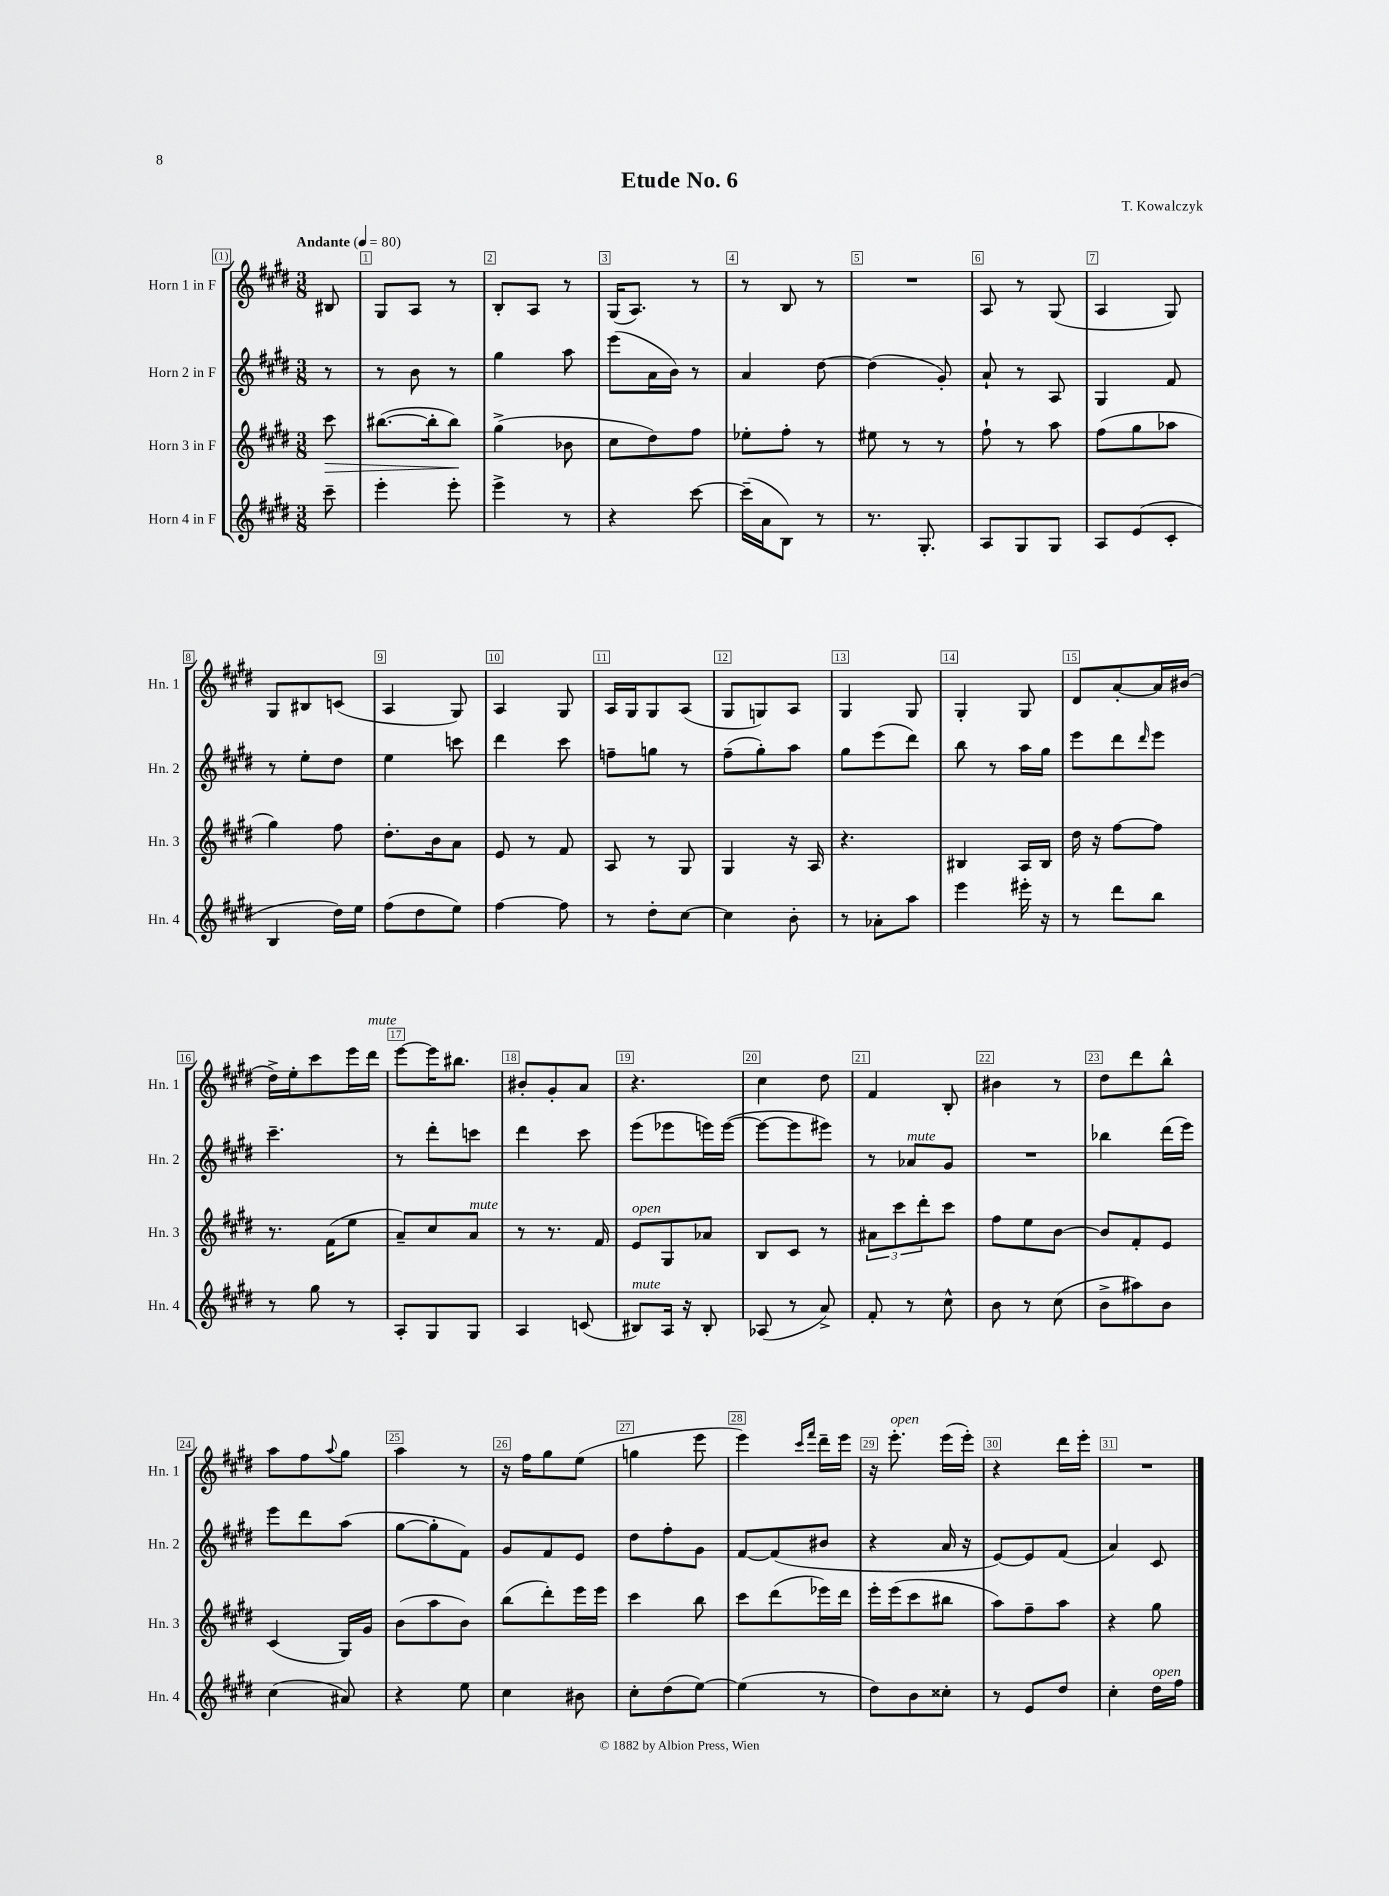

**kern	**kern	**dynam	**kern	**kern
*part4	*part3	*part3	*part2	*part1
*staff4	*staff3	*staff3	*staff2	*staff1
*I"Horn 4 in F	*I"Horn 3 in F	*	*I"Horn 2 in F	*I"Horn 1 in F
*I'Hn. 4	*I'Hn. 3	*	*I'Hn. 2	*I'Hn. 1
*clefG2	*clefG2	*	*clefG2	*clefG2
*k[f#c#g#d#]	*k[f#c#g#d#]	*	*k[f#c#g#d#]	*k[f#c#g#d#]
*M3/8	*M3/8	*	*M3/8	*M3/8
*MM80	*MM80	*	*MM80	*MM80
=	=	=	=	=
!	!	!	!	!LO:TX:a:B:t=Andante
!	!	!LO:HP:b	!	!
8ccc#~\	8ccc#\	>	8r	8B#X/
=1	=1	=1	=1	=1
4eee'\	([8.bb#X\L	.	8r	8G#/L
.	.	.	8b\	8A/J
.	16bb#'\k]	.	.	.
8eee'\	8bb#\J)	.	8r	8r
.	.	]	.	.
=2	=2	=2	=2	=2
4eee^\	(4gg#^\	.	4gg#\	8B'/L
.	.	.	.	8A/J
8r	8b-X\	.	8aa\	8r
=3	=3	=3	=3	=3
4r	8cc#\L	.	(8eee\L	(16G#/KL
.	.	.	.	8.A/J)
.	8dd#\)	.	16a\L	.
.	.	.	16b\JJ)	.
[8ccc#\	8ff#\J	.	8r	8r
=4	=4	=4	=4	=4
(16ccc#~\LL]	8ee-X'\L	.	4a/	8r
16a\J	.	.	.	.
8B\J)	8ff#'\J	.	.	8B/
8r	8r	.	[8dd#\	8r
=5	=5	=5	=5	=5
8.r	8ee#X\	.	(4dd#\]	4.r
.	8r	.	.	.
8.G#'/	.	.	.	.
.	8r	.	8g#'/)	.
=6	=6	=6	=6	=6
8A/L	8ff#`\	.	8a`/	8A/
8G#/	8r	.	8r	8r
8G#/J	8aa\	.	8A/	(8G#/
=7	=7	=7	=7	=7
8A/L	(8ff#\L	.	4G#/	4A/
(8e/	8gg#\	.	.	.
8c#'/J	8aa-X\J	.	8f#/	8G#/)
!!LO:LB:g=z
=8	=8	=8	=8	=8
4B/	4gg#\)	.	8r	8G#/L
.	.	.	8ee'\L	8B#X/
16dd#\LL)	8ff#\	.	8dd#\J	(8cn/J
16ee\JJ	.	.	.	.
=9	=9	=9	=9	=9
(8ff#\L	8.dd#'\L	.	4ee\	4A/
8dd#\	.	.	.	.
.	16b\k	.	.	.
8ee\J)	8a\J	.	8cccn\	8G#/)
=10	=10	=10	=10	=10
[4ff#\	8e/	.	4ddd#\	4A/
.	8r	.	.	.
8ff#\]	8f#/	.	8ccc#\	8G#/
=11	=11	=11	=11	=11
8r	8A/	.	8ffn~\L	16A/LL
.	.	.	.	16G#/J
8dd#'\L	8r	.	8ggn\J	8G#/
[8cc#\J	8G#/	.	8r	(8A/J
=12	=12	=12	=12	=12
4cc#\]	4G#/	.	(8ff#~\L	8G#/L
.	.	.	8gg#'\)	8Gn/)
8b'\	16r	.	8aa\J	8A/J
.	16A/	.	.	.
=13	=13	=13	=13	=13
8r	4.r	.	8gg#\L	4G#/
8a-X'\L	.	.	(8eee\	.
8aa\J	.	.	8ddd#\J)	8G#/
=14	=14	=14	=14	=14
4eee\	4B#X/	.	8bb\	4G#'/
.	.	.	8r	.
16eee#X'\	16A/LL	.	16aa\LL	8G#/
16r	16B#/JJ	.	16gg#\JJ	.
=15	=15	=15	=15	=15
8r	16dd#\	.	8eee\L	8d#/L
.	16r	.	.	.
8ddd#\L	[8ff#\L	.	8ddd#\	[8a'/
.	.	.	16qqddd#/	.
8bb\J	8ff#\J]	.	8eee\J	16a/L]
.	.	.	.	(16b#X/JJ
!!LO:LB:g=z
=16	=16	=16	=16	=16
8r	8.r	.	4.ccc#~\	16dd#^\LL)
.	.	.	.	16ee'\J
8gg#\	.	.	.	8ccc#\
.	(16f#\KL	.	.	.
8r	8ee\J	.	.	16eee\L
!	!	!	!	!LO:TX:a:i:t=mute
.	.	.	.	16ddd#\JJ
=17	=17	=17	=17	=17
8A'/L	8a~/L)	.	8r	[8eee\L
8G#/	8cc#/	.	8ddd#'\L	16eee\K]
.	.	.	.	8.bb#X\J
!	!LO:TX:a:i:t=mute	!	!	!
8G#/J	8a/J	.	8cccn\J	.
=18	=18	=18	=18	=18
4A/	8r	.	4ddd#\	8b#X'/L
.	8.r	.	.	8g#'/
(8cn/	.	.	8ccc#\	8a/J
.	16f#/	.	.	.
=19	=19	=19	=19	=19
!	!LO:TX:a:i:t=open	!	!	!
!LO:TX:a:i:t=mute	!	!	!	!
8B#X/L)	8e/L	.	(8eee\L	4.r
16A/Jk	8G#/	.	8eee-X\	.
16r	.	.	.	.
8B#'/	8a-X/J	.	16eeen\L)	.
.	.	.	([16eee\JJ	.
=20	=20	=20	=20	=20
(8A-X/	8B/L	.	8eee\L_	4cc#\
8r	8c#/J	.	8eee\]	.
8a^/)	8r	.	8eee#X\J)	8dd#\
=21	=21	=21	=21	=21
8f#'/	12a#X\L	.	8r	4f#/
.	12ccc#\	.	.	.
!	!	!	!LO:TX:a:i:t=mute	!
8r	.	.	8a-X/L	.
.	12ddd#'\	.	.	.
8cc#^^\	8ccc#\J	.	8g#/J	8B'/
=22	=22	=22	=22	=22
8b\	8ff#\L	.	4.r	4b#X\
8r	8ee\	.	.	.
(8cc#\	[8b\J	.	.	8r
=23	=23	=23	=23	=23
8b^\L	8b/L]	.	4bb-X\	8dd#\L
8aa#X\)	8f#'/	.	.	8ddd#\
8b\J	8e/J	.	(16ddd#\LL	8bb^^\J
.	.	.	16eee\JJ)	.
!!LO:LB:g=z
=24	=24	=24	=24	=24
(4cc#\	(4c#/	.	8eee\L	8aa\L
.	.	.	8ddd#\	8ff#\
.	.	.	.	8qqaa/
8a#X/)	16G#/LL)	.	(8aa\J	8gg#\J
.	16g#/JJ	.	.	.
=25	=25	=25	=25	=25
4r	(8b\L	.	[8gg#\L	4aa\
.	8aa\	.	8gg#'\]	.
8ee\	8b\J)	.	8f#\J)	8r
=26	=26	=26	=26	=26
4cc#\	(8bb\L	.	8g#/L	16r
.	.	.	.	16ff#\KL
.	8ddd#'\)	.	8f#/	8gg#\
8b#X\	16eee\L	.	8e/J	(8ee\J
.	16eee\JJ	.	.	.
=27	=27	=27	=27	=27
8cc#'\L	4ccc#\	.	8dd#\L	4ggn\
(8dd#\	.	.	8ff#'\	.
[8ee\J)	8bb\	.	8g#\J	8eee\
=28	=28	=28	=28	=28
(4ee\]	8ccc#\L	.	[8f#/L	4eee\)
.	(8ddd#\	.	(8f#/]	.
.	.	.	.	16qqccc#/LL
.	.	.	.	16qqfff#/JJ
8r	16eee-X\L)	.	8b#X/J	16ddd#~\LL
.	16ddd#\JJ	.	.	16eee\JJ
=29	=29	=29	=29	=29
8dd#\L)	16eee'\LL	.	4r	16r
!	!	!	!	!LO:TX:a:i:t=open
.	(16eee\J	.	.	8.eee'\
8b\	8ccc#\	.	.	.
8cc##X'\J	8bb#X\J	.	16a/	(16eee\LL
.	.	.	16r	16eee'\JJ)
=30	=30	=30	=30	=30
8r	8aa\L)	.	[8e/L)	4r
8e/L	8ff#~\	.	8e/]	.
8dd#/J	8aa\J	.	(8f#/J	16ddd#\LL
.	.	.	.	16eee'\JJ
=31	=31	=31	=31	=31
4cc#'\	4r	.	4a/)	4.r
!LO:TX:a:i:t=open	!	!	!	!
16dd#\LL	8gg#\	.	8c#/	.
16ff#\JJ	.	.	.	.
==	==	==	==	==
*-	*-	*-	*-	*-
